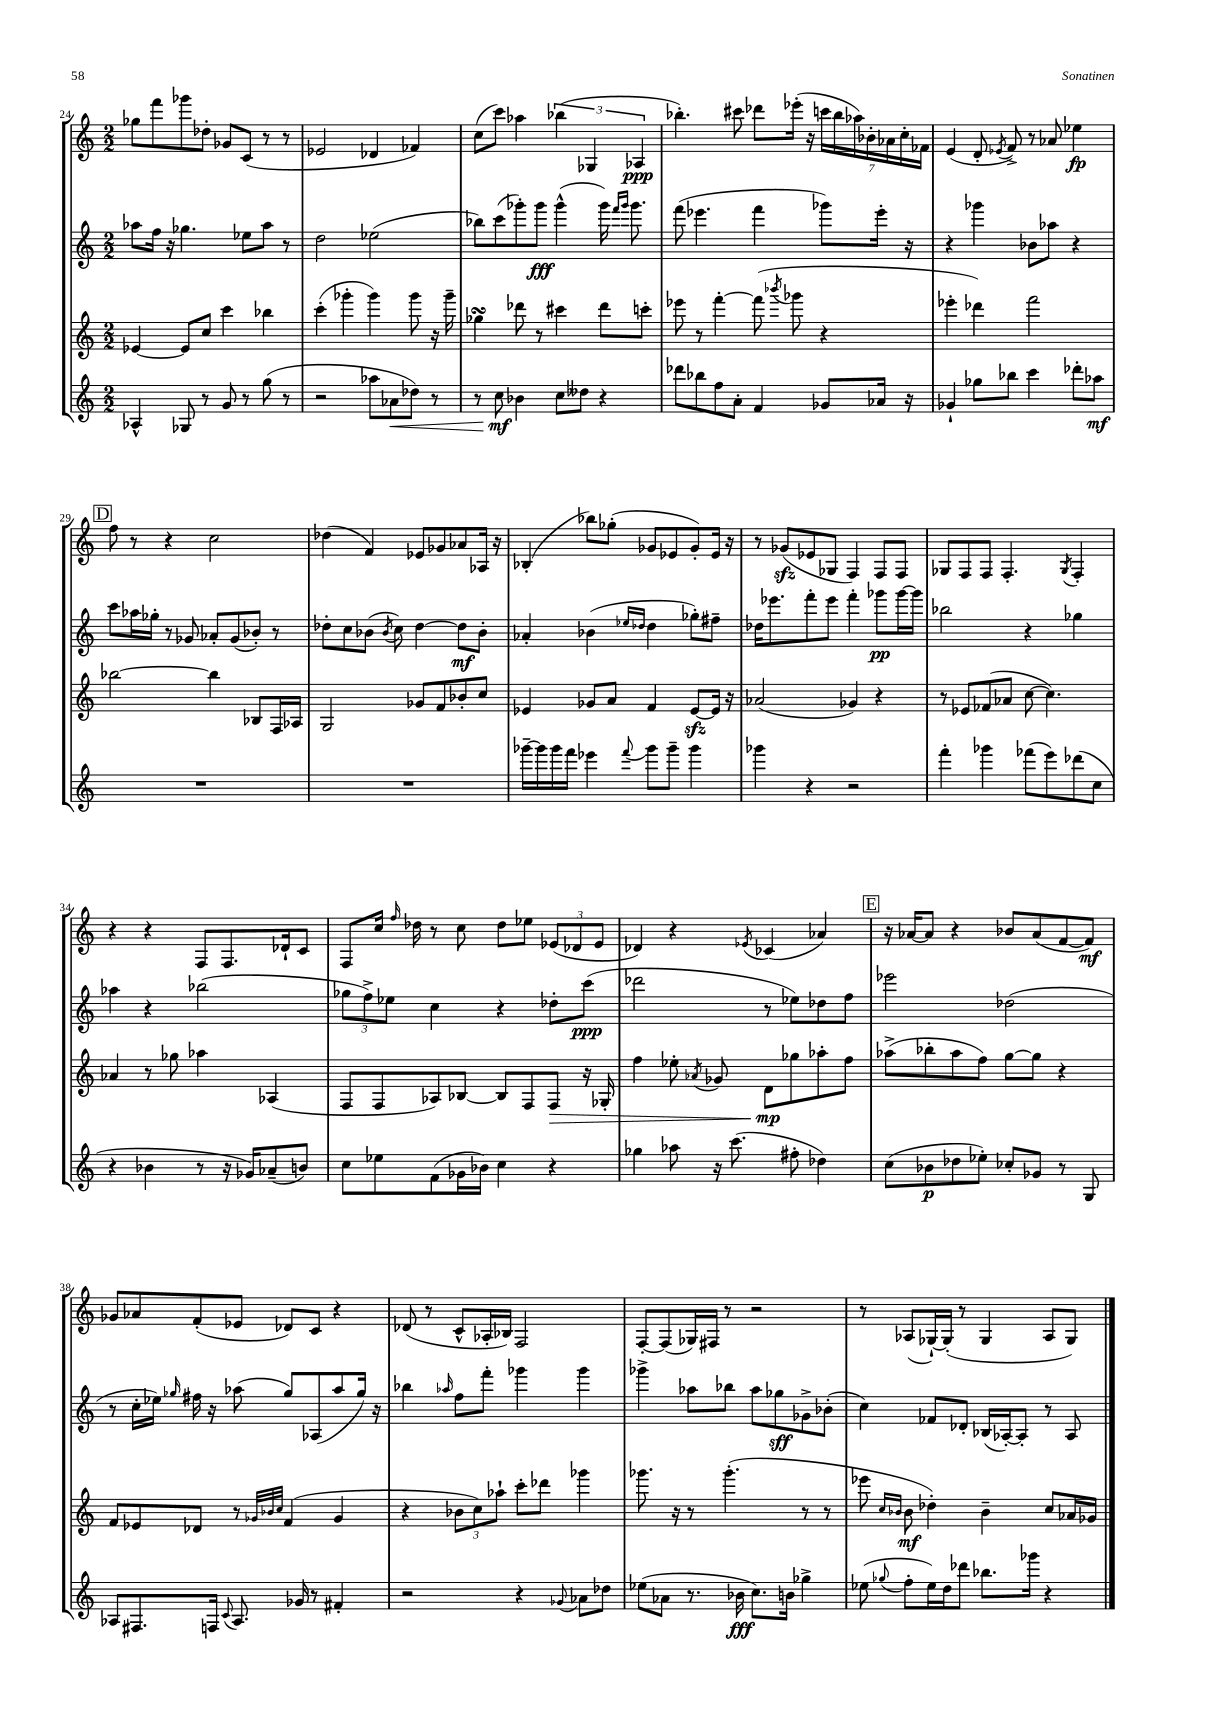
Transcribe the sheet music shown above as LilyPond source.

<<
\new StaffGroup <<
\new Staff = "s0" {
    \clef treble \key c \major \numericTimeSignature \time 2/2
    \autoBeamOff ges''8[ f'''8 ges'''8 des''8]-. ges'8[ c'8]( r8 r8 |
    ees'2 des'4 fes'4) |
    c''8[( c'''8]) aes''4 \tuplet 3/2 { bes''4( ges4 aes4\ppp } |
    bes''4.-.) cis'''8 des'''8[ ees'''16]-.( r16 \tuplet 7/4 { c'''16[ bes''16 aes''16) bes'16-. aes'16 c''16-. fes'16] } |
    e'4( d'8-. \acciaccatura { ees'8 } f'8->) r8 aes'8 ees''4\fp |
    \mark \markup { \box "D" } f''8 r8 r4 c''2 |
    des''4( f'4) ees'8[ ges'8 aes'8 aes16] r16 |
    bes4-.( bes''8[) ges''8]-.( ges'8[ ees'8 ges'8-.) ees'16] r16 |
    r8 ges'8[\sfz( ees'8 ges8] f4) f8[ f8] |
    ges8[ f8 f8] f4.-. \acciaccatura { ges8 } f4-. |
    r4 r4 f8[ f8. des'16-! c'8] |
    f8[ c''16] \grace { f''16 } des''16 r8 c''8 des''8[ ees''8] \tuplet 3/2 { ees'8[( des'8 ees'8] } |
    des'4) r4 \acciaccatura { ees'8 } ces'4( aes'4) |
    \mark \markup { \box "E" } r16 aes'16[~ aes'8] r4 bes'8[ aes'8( f'8~ f'8]\mf) |
    ges'8[ aes'8 f'8-.( ees'8] des'8[) c'8] r4 |
    des'8( r8 c'8[-^ aes16-. bes16]) f2 |
    f8[~-. f8( ges16) fis16] r8 r2 |
    r8 aes8[( ges16~-!) ges16]-.( r8 ges4 aes8[ ges8]) \bar "|." |
}
\new Staff = "s1" {
    \clef treble \key c \major \numericTimeSignature \time 2/2
    \autoBeamOff aes''8[ f''16] r16 ges''4. ees''8[ aes''8] r8 |
    d''2 ees''2( |
    bes''8[) c'''8( ges'''8-.) ges'''8]\fff ges'''4-^( ges'''16) \grace { f'''16[ ges'''16] } ges'''8. |
    f'''8( ees'''4. f'''4 ges'''8[) ees'''16]-. r16 |
    r4 ges'''4 bes'8[ aes''8] r4 |
    \mark \markup { \box "D" } c'''8[ aes''16 ges''16]-. r8 ges'8 aes'8[-. ges'8( bes'8]-.) r8 |
    des''8[-. c''8 bes'8]( \acciaccatura { bes'8 } c''8) des''4~ des''8[\mf bes'8]-. |
    aes'4-. bes'4( \grace { ees''16[ des''16] } des''4 ges''8[-.) fis''8]-- |
    des''16[ ees'''8. f'''8-. ees'''8] f'''4-. ges'''8[\pp ges'''16~ ges'''16] |
    bes''2 r4 ges''4 |
    aes''4 r4 bes''2( |
    \tuplet 3/2 { ges''8[ f''8->) ees''8] } c''4 r4 des''8[-. c'''8]\ppp( |
    des'''2 r8 ees''8[) des''8 f''8] |
    \mark \markup { \box "E" } ees'''2 des''2( |
    r8 c''16[-. ees''16]) \grace { ges''16 } fis''16 r16 aes''8( ges''8[) aes8( aes''8 ges''16]) r16 |
    bes''4 \grace { aes''16 } f''8[ f'''8]-. ges'''4 ges'''4 |
    ges'''4-> aes''8[ bes''8] aes''8[ ges''8\sff ges'8-> bes'8]-.( |
    c''4) fes'8[ des'8]-. bes16[( aes16~-.) aes8]-. r8 aes8 \bar "|." |
}
\new Staff = "s2" {
    \clef treble \key c \major \numericTimeSignature \time 2/2
    \autoBeamOff ees'4~ ees'8[ c''8] c'''4 bes''4 |
    c'''4-.( ges'''4-. ges'''4) ges'''8 r16 ges'''16-- |
    ges''4\turn des'''8 r8 cis'''4 des'''8[ c'''8]-. |
    ees'''8 r8 f'''4~-. f'''8( \acciaccatura { bes'''8 } ges'''8 r4 |
    ees'''4-. des'''4) f'''2 |
    \mark \markup { \box "D" } bes''2~ bes''4 bes8[ f16 aes16] |
    g2 ges'8[ f'8 bes'8-. c''8] |
    ees'4 ges'8[ a'8] f'4 ees'8[~\sfz ees'16] r16 |
    aes'2( ges'4) r4 |
    r8 ees'8[ fes'8( aes'8] c''8~ c''4.) |
    aes'4 r8 ges''8 aes''4 aes4( |
    f8[ f8 aes8) bes8]~ bes8[ f8 f8]\> r16 ges16-. |
    f''4 ees''8-. \acciaccatura { aes'8 } ges'8 d'8[\mp\! ges''8 aes''8-. f''8] |
    \mark \markup { \box "E" } aes''8[->( bes''8-. aes''8 f''8]) g''8[~ g''8] r4 |
    f'8[ ees'8 des'8] r8 \grace { ges'32[ bes'32 c''32] } f'4( ges'4 |
    r4 \tuplet 3/2 { bes'8[ c''8) aes''8]-! } c'''8[-. des'''8] ges'''4 |
    ges'''8. r16 r8 ges'''4.-.( r8 r8 |
    ees'''8 \grace { c''16[ bes'16] } bes'8\mf des''4-.) bes'4-- c''8[ aes'16 ges'16] \bar "|." |
}
\new Staff = "s3" {
    \clef treble \key c \major \numericTimeSignature \time 2/2
    \autoBeamOff aes4-^ ges8 r8 g'8 r8 g''8( r8 |
    r2 aes''8[ aes'8\< des''8]) r8 |
    r8 c''8\mf\! bes'4 c''8[ deses''8] r4 |
    des'''8[ bes''8 f''8 a'8]-. f'4 ges'8[ aes'16] r16 |
    ges'4-! ges''8[ bes''8] c'''4 des'''8[-. aes''8]\mf |
    \mark \markup { \box "D" } R1 |
    R1 |
    ges'''16[~-- ges'''16 ges'''16 f'''16] ees'''4 \appoggiatura { f'''8 } ges'''8[ ges'''8]-- ges'''4 |
    ges'''4 r4 r2 |
    f'''4-. ges'''4 fes'''8[( e'''8) des'''8( c''8] |
    r4 bes'4 r8 r16 ges'16[) aes'8--( b'8]) |
    c''8[ ees''8 f'8( ges'16 bes'16]) c''4 r4 |
    ges''4 aes''8 r16 c'''8.( fis''8-. des''4) |
    \mark \markup { \box "E" } c''8[( bes'8\p des''8 ees''8]-.) ces''8[-. ges'8] r8 g8 |
    aes8[ fis8. f16] \appoggiatura { c'8 } aes8. ges'16 r8 fis'4-. |
    r2 r4 \appoggiatura { ges'8 } aes'8[ des''8] |
    ees''8[( aes'8] r8. bes'16\fff c''8.[) b'16] ges''4-> |
    ees''8( \appoggiatura { ges''8 } f''8[-. ees''16) d''16 des'''8] bes''8.[ ges'''16] r4 \bar "|." |
}
>>
>>
\layout { \context { \Score currentBarNumber = #24 } }
